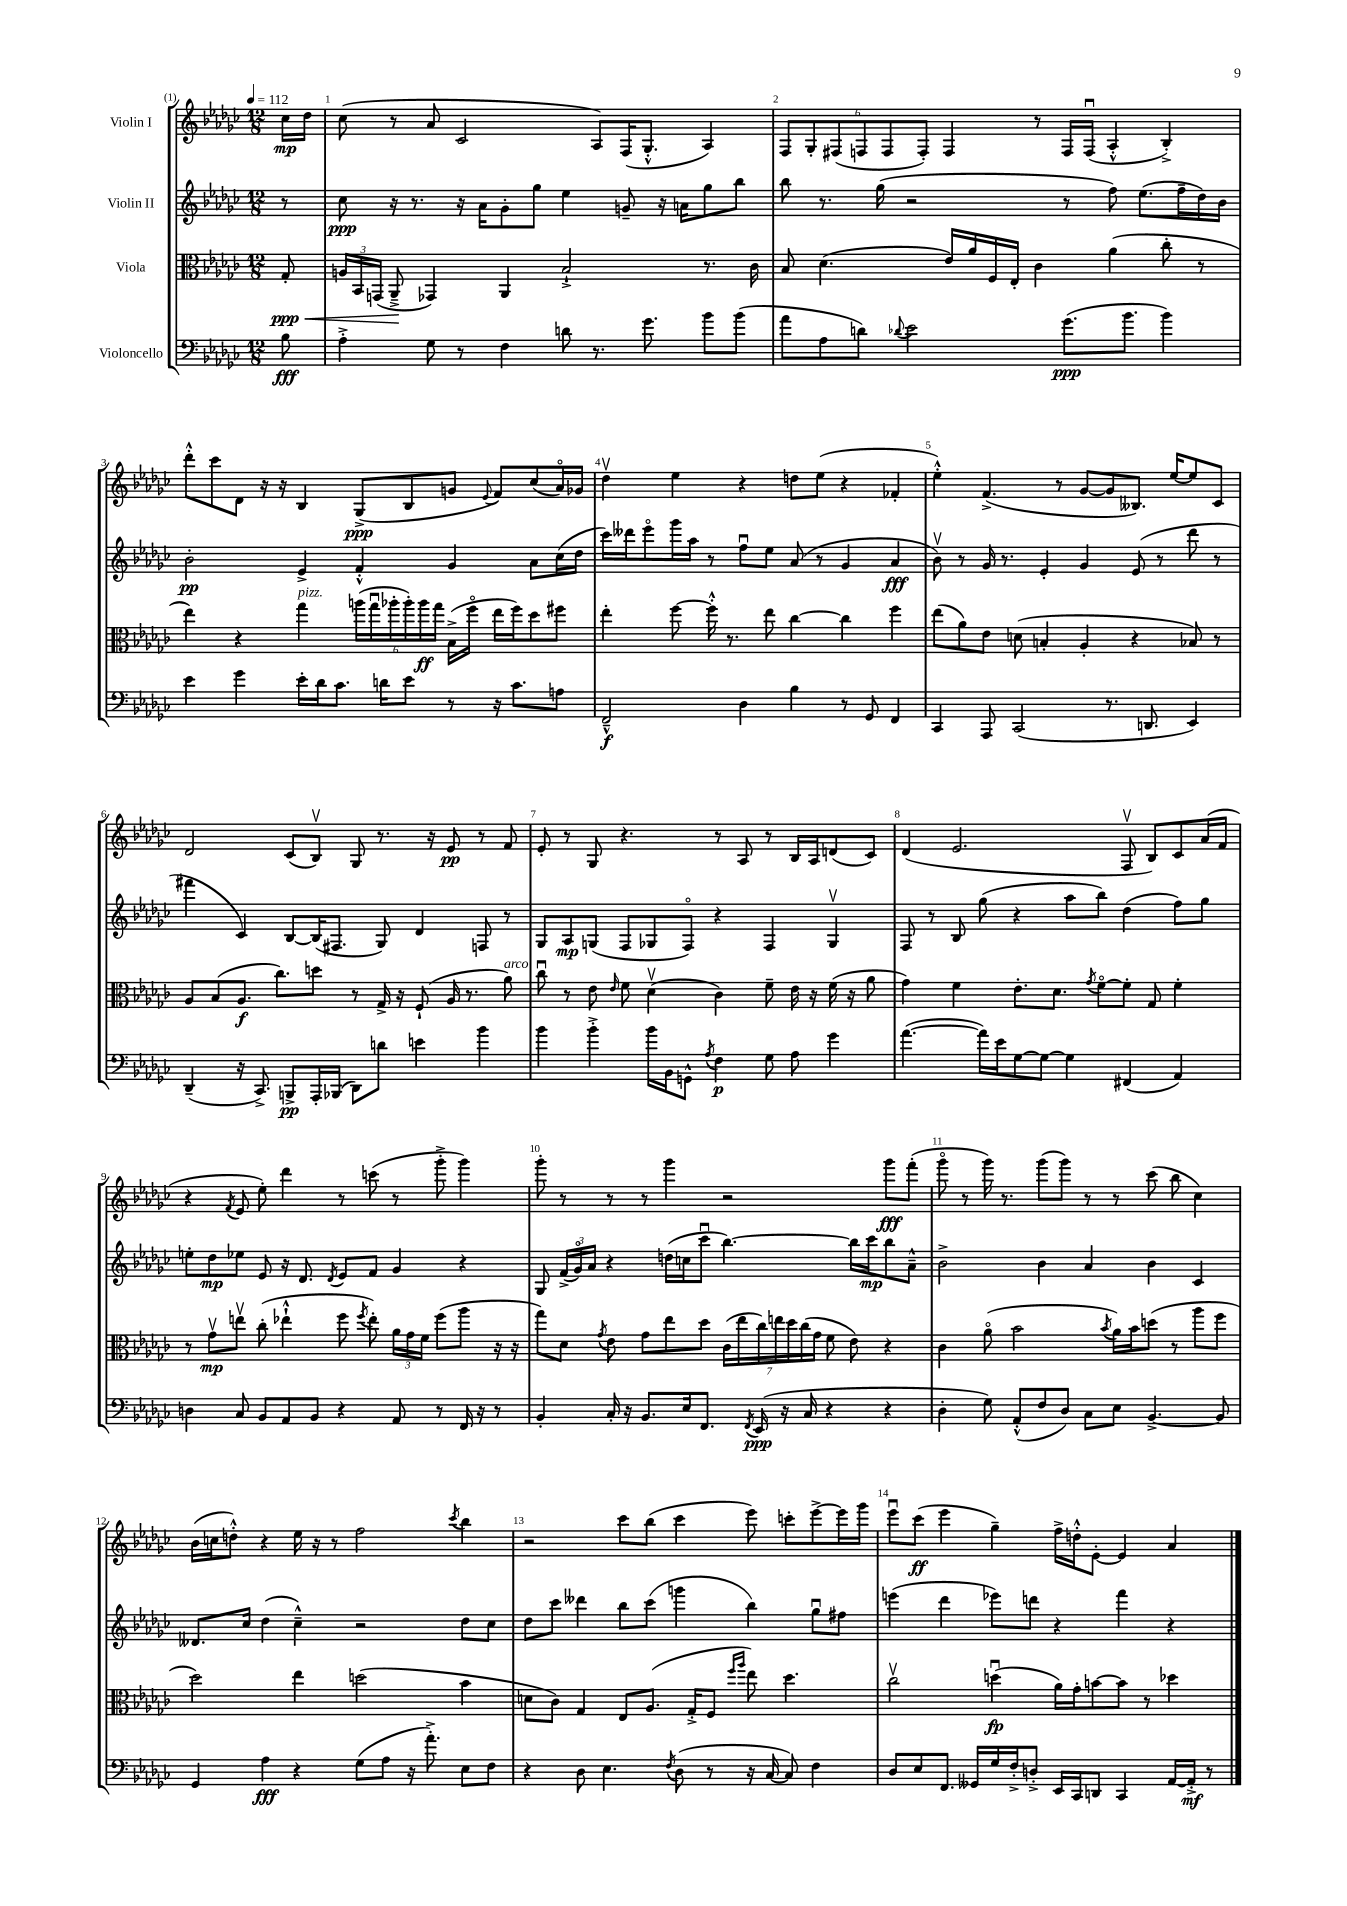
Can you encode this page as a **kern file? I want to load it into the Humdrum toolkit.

**kern	**dynam	**kern	**dynam	**kern	**dynam	**kern	**dynam
*part4	*part4	*part3	*part3	*part2	*part2	*part1	*part1
*staff4	*staff4	*staff3	*staff3	*staff2	*staff2	*staff1	*staff1
*I"Violoncello	*	*I"Viola	*	*I"Violin II	*	*I"Violin I	*
*clefF4	*	*clefC3	*	*clefG2	*	*clefG2	*
*k[b-e-a-d-g-c-]	*	*k[b-e-a-d-g-c-]	*	*k[b-e-a-d-g-c-]	*	*k[b-e-a-d-g-c-]	*
*M12/8	*	*M12/8	*	*M12/8	*	*M12/8	*
*MM112	*	*MM112	*	*MM112	*	*MM112	*
=	=	=	=	=	=	=	=
!	!	!	!LO:HP:b	!	!	!	!
8B-\	fff	8G-'/	< ppp	8r	.	16cc-\LL	mp
.	.	.	.	.	.	16dd-\JJ	.
=1	=1	=1	=1	=1	=1	=1	=1
4A-'^\	.	24An/LL	.	8cc-\	ppp	(8cc-\	.
.	.	24BB-/	.	.	.	.	.
.	.	(24GGn/JJ	.	.	.	.	.
.	.	8AA-~^/	.	16r	.	8r	.
.	.	.	.	8.r	.	.	.
8G-\	.	4GG-X/)	[	.	.	8a-/	.
8r	.	.	.	16r	.	2c-/	.
.	.	.	.	16a-\KL	.	.	.
4F\	.	4AA-/	.	8g-'\	.	.	.
.	.	.	.	8gg-\J	.	.	.
8dn\	.	2B-`^/	.	4ee-\	.	.	.
8.r	.	.	.	.	.	8A-/L)	.
.	.	.	.	8gn~/	.	(16F/K	.
8.g-\	.	.	.	.	.	8.G-'^^/J	.
.	.	.	.	16r	.	.	.
.	.	.	.	16an\KL	.	.	.
8b-\L	.	8.r	.	8gg-\	.	4A-/)	.
(8b-\J	.	.	.	8bb-\J	.	.	.
.	.	16c-\	.	.	.	.	.
=2	=2	=2	=2	=2	=2	=2	=2
8a-\L	.	8B-/	.	8bb-\	.	12F/L	.
.	.	.	.	.	.	12G-'/	.
8A-\	.	(4.d-\	.	8.r	.	.	.
.	.	.	.	.	.	(12F#X/	.
8dn\J)	.	.	.	.	.	12Fn/	.
.	.	.	.	(16gg-\	.	.	.
.	.	.	.	.	.	12F/	.
8qqd-X/	.	.	.	.	.	.	.
2e-\	.	.	.	2r	.	.	.
.	.	.	.	.	.	12F'/J)	.
.	.	16e-/LL)	.	.	.	4F/	.
.	.	16a-/	.	.	.	.	.
.	.	16F/	.	.	.	.	.
.	.	16E-'/JJ	.	.	.	.	.
.	.	4c-\	.	.	.	8r	.
(8.g-\L	ppp	.	.	8r	.	16F/LL	.
.	.	.	.	.	.	(16Fu/JJ	.
.	.	(4a-\	.	8ff\)	.	4A-'^^/	.
8.b-\J	.	.	.	.	.	.	.
.	.	.	.	(8.ee-\L	.	.	.
4b-\)	.	8cc-'\	.	.	.	4B-'^/)	.
.	.	.	.	16ff~\L	.	.	.
.	.	8r	.	16dd-\)	.	.	.
.	.	.	.	16b-\JJ	.	.	.
!!LO:LB:g=z
=3	=3	=3	=3	=3	=3	=3	=3
4e-\	.	4ee-\)	.	2b-'\	pp	8ddd-'^^\L	.
.	.	.	.	.	.	8ccc-\	.
4g-\	.	4r	.	.	.	8d-\J	.
.	.	.	.	.	.	16r	.
.	.	.	.	.	.	16r	.
!	!	!LO:TX:a:i:t=pizz.	!	!	!	!	!
16e-'\LL	.	4gg-\	.	4e-^/	.	4B-/	.
16d-\J	.	.	.	.	.	.	.
8.c-\J	.	.	.	.	.	.	.
.	.	(24aan\LL	.	4f'^^/	.	(8G-^/L	ppp
.	.	24gg-u\	.	.	.	.	.
16dn\KL	.	.	.	.	.	.	.
.	.	24aa-X'\	.	.	.	.	.
8e-\J	.	24aa-'\)	.	.	.	8B-/	.
.	.	24aa-\	ff	.	.	.	.
.	.	24gg-\JJ	.	.	.	.	.
8r	.	(16B-^\LL	.	4g-/	.	8gn/J	.
.	.	16ff\JJ	.	.	.	.	.
.	.	.	.	.	.	8qqe-/	.
16r	.	16ee-\LL	.	.	.	8f/L)	.
8.c-\L	.	16ff\J)	.	.	.	.	.
.	.	8dd-\	.	8a-\L	.	(8cc-/	.
8An\J	.	8ff#X\J	.	(16cc-\L	.	16a-/L)	.
.	.	.	.	16dd-\JJ	.	16g-X/JJ	.
=4	=4	=4	=4	=4	=4	=4	=4
2FF~^^/	f	4ee-'\	.	16ccc-\LL)	.	4dd-v\	.
.	.	.	.	16ddd--X\J	.	.	.
.	.	.	.	8eee-\	.	.	.
.	.	[8ff\	.	16ggg-\L	.	4ee-\	.
.	.	.	.	16aa-\JJ	.	.	.
.	.	16ff'^^\]	.	8r	.	.	.
.	.	8.r	.	.	.	.	.
4D-\	.	.	.	8ffu\L	.	4r	.
.	.	8ee-\	.	8ee-\J	.	.	.
4B-\	.	[4cc-\	.	(8a-/	.	8ddn\L	.
.	.	.	.	8r	.	(8ee-\J	.
8r	.	4cc-\]	.	4g-/	.	4r	.
8GG-/	.	.	.	.	.	.	.
4FF/	.	4ff\	.	4a-/	fff	4f-X'/	.
=5	=5	=5	=5	=5	=5	=5	=5
4CC-/	.	(8ee-\L	.	8b-v\)	.	4ee-'^^\)	.
.	.	8a-\)	.	8r	.	.	.
8AAA-/	.	8e-\J	.	16g-/	.	(4.f^/	.
.	.	.	.	8.r	.	.	.
(2CC-/	.	(8dn\	.	.	.	.	.
.	.	4Bn'/	.	4e-'/	.	.	.
.	.	.	.	.	.	8r	.
.	.	4A-'/	.	4g-/	.	[8g-/L	.
8.r	.	.	.	.	.	8g-/]	.
.	.	4r	.	(8e-/	.	8.B--X/J)	.
8.DDn/	.	.	.	.	.	.	.
.	.	.	.	8r	.	.	.
.	.	.	.	.	.	[16ee-/KL	.
4EE-/)	.	8B-X/)	.	8ddd-\	.	8ee-/]	.
.	.	8r	.	8r	.	8c-/J	.
!!LO:LB:g=z
=6	=6	=6	=6	=6	=6	=6	=6
(4DD-~/	.	8A-/L	.	4fff#X\	.	2d-/	.
.	.	(8B-/	.	.	.	.	.
16r	.	8.A-/J	f	4c-/)	.	.	.
8.CC-^/)	.	.	.	.	.	.	.
.	.	8.cc-\L)	.	.	.	.	.
8BBBn^/L	pp	.	.	[8B-/L	.	(8c-/L	.
16AAA-'/L	.	8ddn\J	.	(16B-/K]	.	8B-v/J)	.
(16BBB-X/JJ	.	.	.	8.F#X/J	.	.	.
8DD-\L)	.	8r	.	.	.	8G-/	.
8dn\J	.	16G-^/	.	8G-/)	.	8.r	.
.	.	16r	.	.	.	.	.
4en\	.	(8F`/	.	4d-/	.	.	.
.	.	.	.	.	.	16r	.
.	.	16A-/	.	.	.	8e-/	pp
.	.	8.r	.	.	.	.	.
4b-\	.	.	.	8Fn/	.	8r	.
!	!	!LO:TX:a:i:t=arco	!	!	!	!	!
.	.	8a-\)	.	8r	.	8f/	.
=7	=7	=7	=7	=7	=7	=7	=7
4b-\	.	8cc-u\	.	8G-/L	.	8e-'/	.
.	.	8r	.	8A-/	mp	8r	.
4b-'^\	.	8e-\	.	(8Gn/J	.	8G-/	.
.	.	16qqe-/	.	.	.	.	.
.	.	8f\	.	8F/L	.	4.r	.
16b-\LL	.	(4d-v\	.	8G-X/	.	.	.
16BB-\J	.	.	.	.	.	.	.
8GGn^^\J	.	.	.	8F/J)	.	.	.
8qA-/	.	.	.	.	.	.	.
4F\	p	4c-\)	.	4r	.	8r	.
.	.	.	.	.	.	8A-/	.
8G-\	.	8f~\	.	4F/	.	8r	.
8A-\	.	16e-\	.	.	.	16B-/LL	.
.	.	16r	.	.	.	16A-/J	.
4g-\	.	(16f\	.	4G-v/	.	(8dn/	.
.	.	16r	.	.	.	.	.
.	.	8a-\	.	.	.	8c-/J)	.
=8	=8	=8	=8	=8	=8	=8	=8
([4.a-\	.	4g-\)	.	8F/	.	(4d-/	.
.	.	.	.	8r	.	.	.
.	.	4f\	.	8B-/	.	2.e-/	.
16a-\LL])	.	.	.	(8gg-\	.	.	.
16e-\J	.	.	.	.	.	.	.
[8G-\	.	8.e-'\L	.	4r	.	.	.
8G-\J_	.	.	.	.	.	.	.
.	.	8.d-\J	.	.	.	.	.
4G-\]	.	.	.	8aa-\L	.	.	.
.	.	8qg-/	.	.	.	.	.
.	.	[8f\L	.	8bb-\J)	.	.	.
(4FF#X/	.	8f'\J]	.	(4dd-\	.	8Fv/	.
.	.	8G-/	.	.	.	8B-/L)	.
4AA-/)	.	4f'\	.	8ff\L)	.	8c-/	.
.	.	.	.	8gg-\J	.	(16a-/L	.
.	.	.	.	.	.	16f/JJ	.
!!LO:LB:g=z
=9	=9	=9	=9	=9	=9	=9	=9
4Dn\	.	8r	.	8een'\L	.	4r	.
.	.	8g-v\L	mp	8dd-\	mp	.	.
.	.	.	.	.	.	8qf/	.
8C-/	.	8eenv\J	.	8ee-X\J	.	8e-/	.
8BB-/L	.	(8cc-'\	.	8e-/	.	8ee-'\)	.
8AA-/	.	4ee-X`^^\	.	16r	.	4ddd-\	.
.	.	.	.	8.d-/	.	.	.
8BB-/J	.	.	.	.	.	.	.
.	.	.	.	8qd-/	.	.	.
4r	.	8ff\	.	8e-/L	.	8r	.
.	.	8qff/	.	.	.	.	.
.	.	8ee-'\)	.	8f/J	.	(8cccn\	.
8AA-/	.	24a-\LL	.	4g-/	.	8r	.
.	.	24g-\	.	.	.	.	.
.	.	24f\JJ	.	.	.	.	.
8r	.	(8ff\L	.	.	.	8ggg-'^\	.
16FF/	.	8aa-\J	.	4r	.	4ggg-\)	.
16r	.	.	.	.	.	.	.
8r	.	16r	.	.	.	.	.
.	.	16r	.	.	.	.	.
=10	=10	=10	=10	=10	=10	=10	=10
4BB-'/	.	8gg-\L)	.	8G-/	.	8ggg-'\	.
.	.	8d-\J	.	(24f^/LL	.	8r	.
.	.	.	.	24g-/)	.	.	.
.	.	.	.	24a-/JJ	.	.	.
.	.	8qg-/	.	.	.	.	.
16C-'/	.	8e-\	.	4r	.	8r	.
16r	.	.	.	.	.	.	.
8.BB-/L	.	8g-\L	.	.	.	8r	.
.	.	8ee-\	.	(16ddn\LL	.	4ggg-\	.
16E-/k	.	.	.	16ccn\J	.	.	.
8.FF/J	.	8dd-\J	.	8ccc-u\J	.	.	.
.	.	(28c-\LL	.	[4.bb-\)	.	2r	.
.	.	28ee-\	.	.	.	.	.
8qFF/	.	.	.	.	.	.	.
(16EE-/	ppp	.	.	.	.	.	.
.	.	28cc-\)	.	.	.	.	.
.	.	28een\	.	.	.	.	.
16r	.	.	.	.	.	.	.
.	.	28dd-\	.	.	.	.	.
.	.	(28cc-\	.	.	.	.	.
16C-/	.	.	.	.	.	.	.
.	.	28g-\JJ	.	.	.	.	.
4r	.	8f\	.	.	.	.	.
.	.	8e-\)	.	16bb-\LL]	.	.	.
.	.	.	.	16ccc-\J	mp	.	.
4r	.	4r	.	8bb-\	.	8ggg-\L	fff
.	.	.	.	8a-~^^\J	.	(8fff'\J	.
=11	=11	=11	=11	=11	=11	=11	=11
4D-'\	.	4c-\	.	2b-^\	.	8ggg-\	.
.	.	.	.	.	.	8r	.
8G-\)	.	(8a-\	.	.	.	16ggg-\)	.
.	.	.	.	.	.	8.r	.
(8AA-'^^/L	.	2b-\	.	.	.	.	.
8F/	.	.	.	4b-\	.	(8ggg-\L	.
8D-/J)	.	.	.	.	.	8ggg-\J)	.
8C-\L	.	.	.	4a-/	.	8r	.
.	.	8qb-/	.	.	.	.	.
8E-\J	.	16a-\LL)	.	.	.	8r	.
.	.	16b-\J	.	.	.	.	.
[4.BB-^/	.	(8ddn\J	.	4b-\	.	(8ccc-\	.
.	.	8r	.	.	.	8bb-\	.
.	.	8aa-\L	.	4c-/	.	4cc-\)	.
8BB-/]	.	8ff\J	.	.	.	.	.
!!LO:LB:g=z
=12	=12	=12	=12	=12	=12	=12	=12
4GG-/	.	2dd-\)	.	8.d--X/L	.	(16b-\LL	.
.	.	.	.	.	.	16ccn\J	.
.	.	.	.	.	.	8ddn'^^\J)	.
.	.	.	.	16cc-/Jk	.	.	.
4A-\	fff	.	.	(4dd-\	.	4r	.
4r	.	4ee-\	.	4cc-~^^\)	.	16ee-\	.
.	.	.	.	.	.	16r	.
.	.	.	.	.	.	8r	.
(8G-\L	.	(2ddn\	.	2r	.	2ff\	.
8A-\J	.	.	.	.	.	.	.
16r	.	.	.	.	.	.	.
8.a-'^\)	.	.	.	.	.	.	.
.	.	.	.	.	.	8qccc-/	.
8E-\L	.	4b-\	.	8dd-\L	.	4bb-\	.
8F\J	.	.	.	8cc-\J	.	.	.
=13	=13	=13	=13	=13	=13	=13	=13
4r	.	8dn\L	.	8dd-\L	.	2r	.
.	.	8c-\J)	.	8ccc-\J	.	.	.
8D-\	.	4G-/	.	4ddd--X\	.	.	.
4.E-\	.	.	.	.	.	.	.
.	.	8E-/L	.	8bb-\L	.	8ccc-\L	.
.	.	(8.A-/J	.	(8ccc-\J	.	(8bb-\J	.
8qF/	.	.	.	.	.	.	.
(8D-\	.	.	.	4gggn\	.	4ccc-\	.
.	.	16G-'^/KL	.	.	.	.	.
8r	.	8F/J	.	.	.	.	.
.	.	16qqff/LL	.	.	.	.	.
.	.	16qqaa-/JJ	.	.	.	.	.
16r	.	8ee-\)	.	4bb-\)	.	8eee-\)	.
[16C-/	.	.	.	.	.	.	.
8C-/])	.	4.dd-\	.	.	.	8cccn'\L	.
4F\	.	.	.	8gg-u\L	.	[8eee-^\	.
.	.	.	.	8ff#X\J	.	16eee-\L]	.
.	.	.	.	.	.	16ggg-\JJ	.
=14	=14	=14	=14	=14	=14	=14	=14
8D-/L	.	2cc-v\	.	(4eeen\	.	8eee-u\L	.
8E-/	.	.	.	.	.	(8ccc-\J	ff
8.FF/J	.	.	.	4ddd-\	.	4eee-\	.
16GG--X/LL	.	.	.	.	.	.	.
16G-/	.	(4ddnu\	fp	8eee-X\L)	.	4gg-~\)	.
16F'^/J	.	.	.	.	.	.	.
8Dn'^/J	.	.	.	8dddn\J	.	.	.
16EE-/LL	.	16a-\LL)	.	4r	.	16ff^\LL	.
16CC-/J	.	16g-'\J	.	.	.	16ddn'^^\J	.
8DDn/J	.	[8bn\	.	.	.	[8e-'\J	.
4CC-/	.	8b\J]	.	4fff\	.	4e-/]	.
.	.	8r	.	.	.	.	.
[16AA-/LL	.	4dd-X\	.	4r	.	4a-/	.
16AA-'^/JJ]	mf	.	.	.	.	.	.
8r	.	.	.	.	.	.	.
==	==	==	==	==	==	==	==
*-	*-	*-	*-	*-	*-	*-	*-
